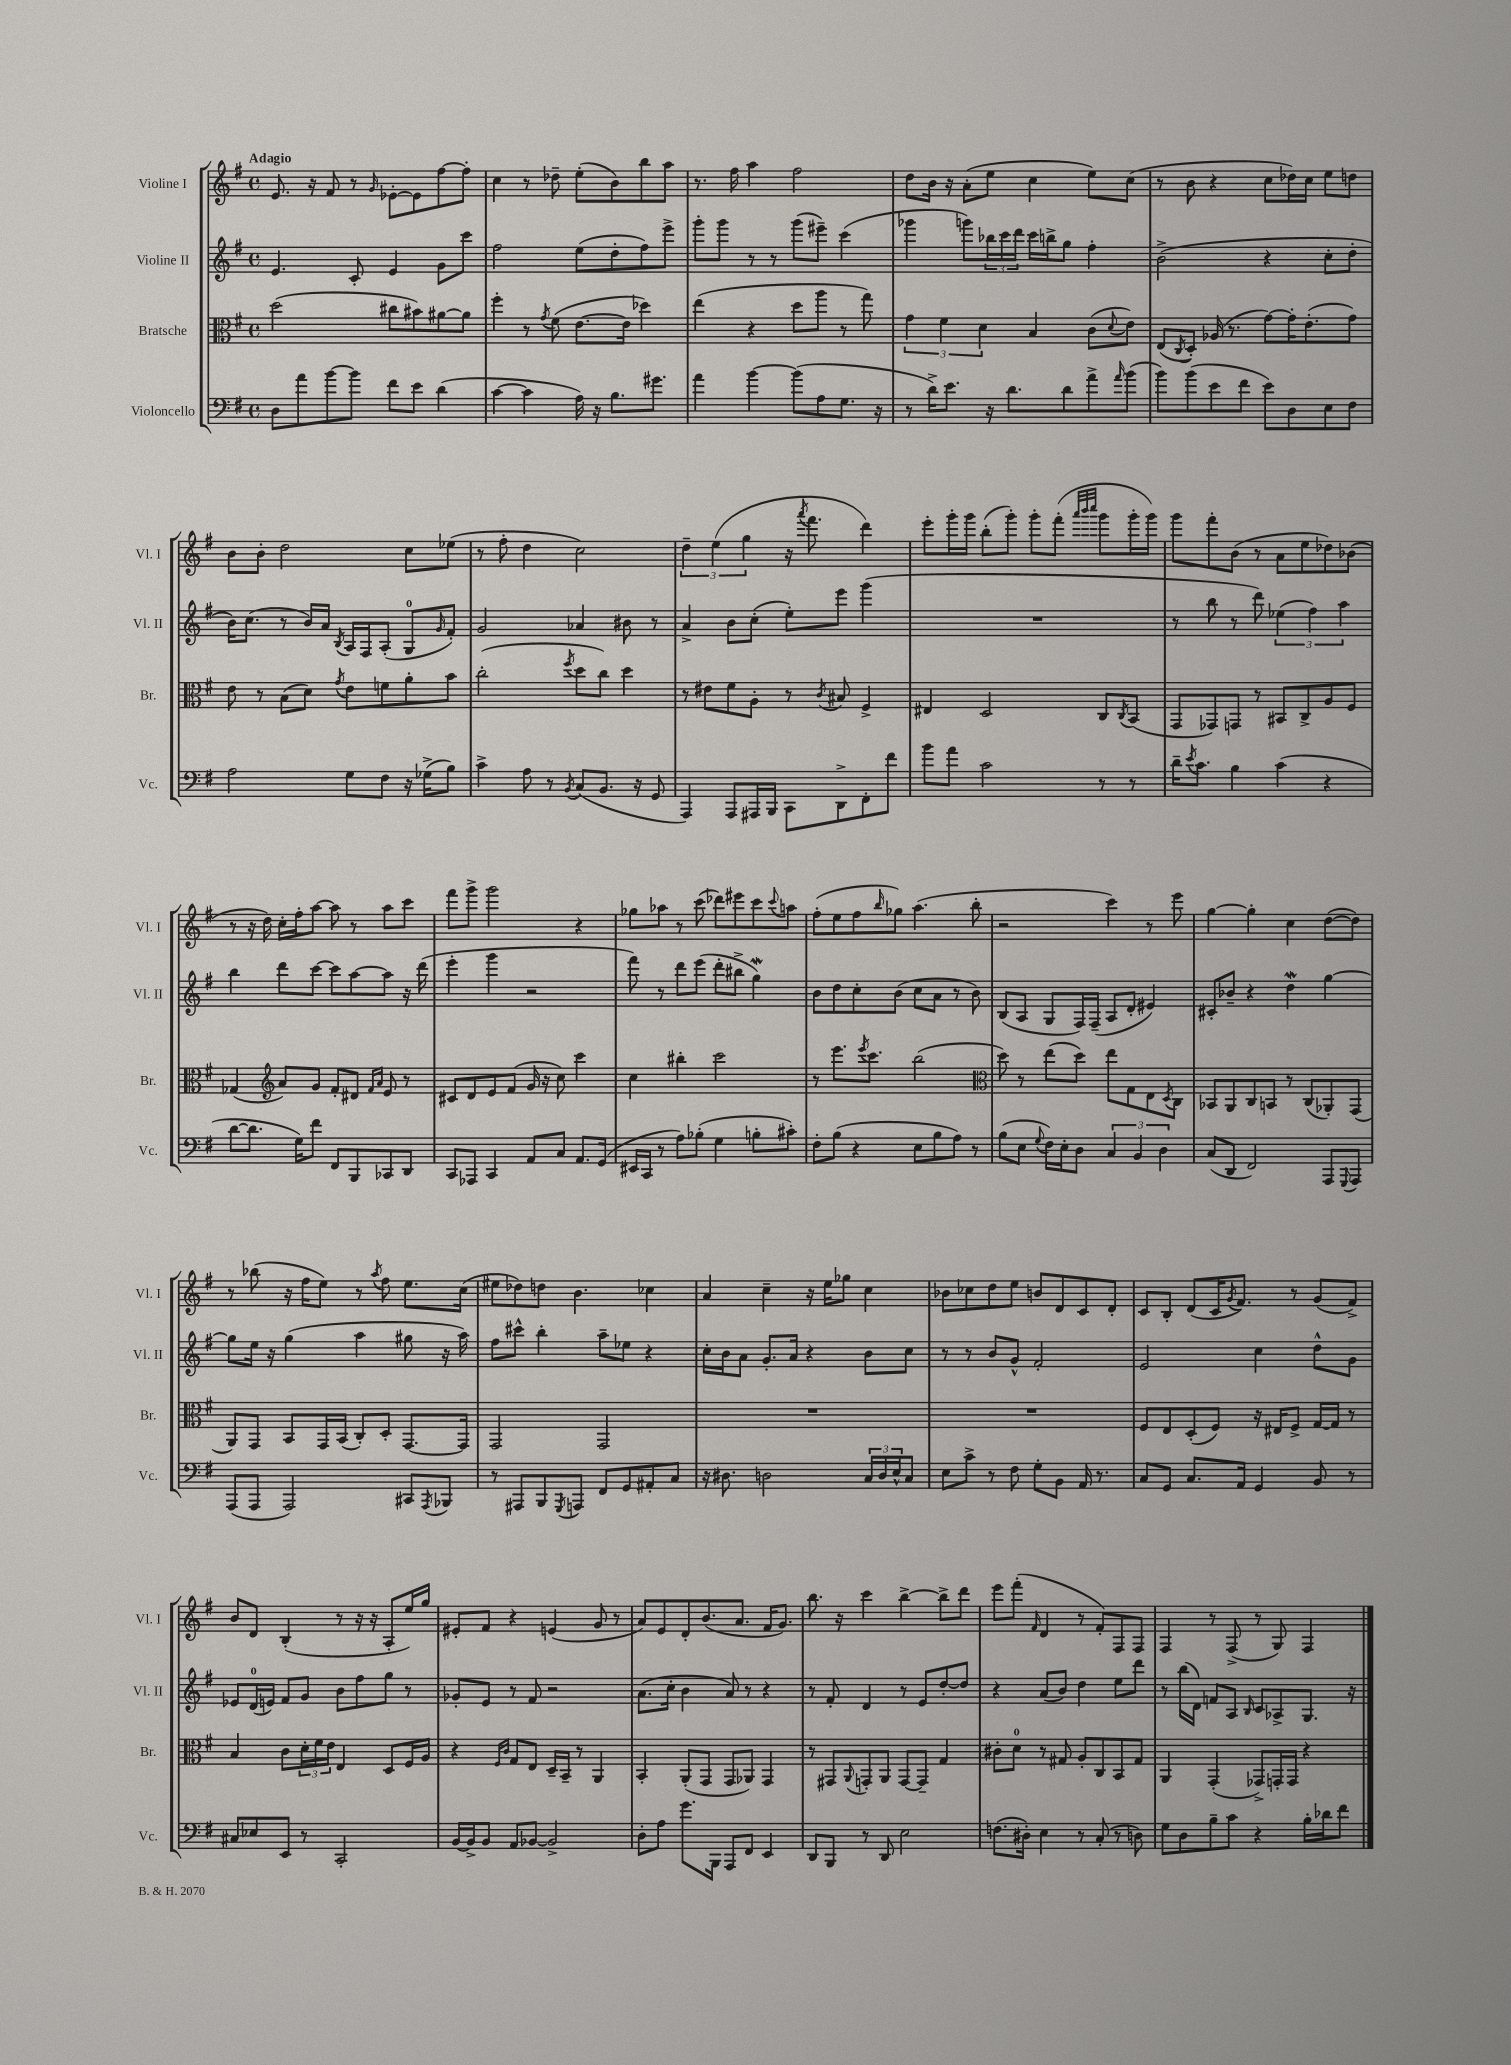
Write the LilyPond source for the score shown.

<<
\new StaffGroup <<
\new Staff = "s0" \with { instrumentName = "Violine I" shortInstrumentName = "Vl. I" } {
    \clef treble \key g \major \defaultTimeSignature \time 4/4 \tempo "Adagio"
    e'8. r16 fis'8 r8 \grace { g'16 } ees'8~-. ees'8 fis''8~ fis''8-. |
    c''4 r8 des''8-- e''8-.( b'8) b''8 a''8 |
    r8. fis''16 a''4 fis''2 |
    d''8 b'16 r16 a'8-.( e''8 c''4 e''8) c''8( |
    r8 b'8 r4 c''8 des''16) c''16 e''8 d''8 |
    b'8 b'8-. d''2 c''8 ees''8( |
    r8 fis''8-. d''4 c''2) |
    \tuplet 3/2 { d''4-- e''4( g''4 } r16 \acciaccatura { a'''8 } fis'''8. d'''4) |
    e'''8-. g'''16-. g'''16 b''8-.( g'''8-.) g'''8-. fis'''8-.( \grace { a'''32 b'''32 c''''32 } g'''8 g'''16-. g'''16) |
    g'''8 fis'''8-. b'8( r8 a'8 e''8 des''8) bes'8( |
    r8 r16 d''16) c''16-. fis''16-. a''8~ a''8 r8 a''8 c'''8 |
    fis'''8 g'''8-> g'''2 r4 |
    ges''8 aes''8 r8 c'''8( des'''8) eis'''8 c'''8 \appoggiatura { c'''8 } a''8 |
    fis''8-.( e''8 fis''8 \grace { b''16 } ges''8) a''4.( b''8-. |
    r2 c'''4) r8 e'''8 |
    g''4~ g''4-. c''4 d''8~( d''8) |
    r8 bes''8( r16 fis''16 e''8) r8 \acciaccatura { a''8 } fis''8 e''8. c''16( |
    eis''8 des''8) d''8 b'4. ces''4 |
    a'4 c''4-- r16 e''16 ges''8 c''4 |
    bes'8 ces''8 d''8 e''8 b'8 d'8 c'8 d'8-. |
    c'8 b8-. d'8( c'16 \acciaccatura { g'8 } fis'8.) r8 g'8( fis'8->) |
    b'8 d'8 b4-.( r8 r16 r16 a8-. e''16) g''16 |
    eis'8-. fis'8 r4 e'4( g'8 r8 |
    a'8) e'8 d'8-. b'8.( a'8. fis'16 g'8.) |
    b''8. r16 c'''4 b''4~-> b''8-> d'''8 |
    e'''8 fis'''8-.( \grace { fis'16 } d'4 r8 fis'8-.) fis8 fis8 |
    fis4 r8 fis8->( r8 g8) fis4 \bar "|." |
}
\new Staff = "s1" \with { instrumentName = "Violine II" shortInstrumentName = "Vl. II" } {
    \clef treble \key g \major \defaultTimeSignature \time 4/4
    e'4. c'8-. e'4 g'8 c'''8 |
    fis''2 e''8( d''8-. fis''8) e'''8-> |
    g'''8-. g'''8 r8 r8 g'''8( eis'''8--) c'''4( |
    ges'''4 g'''8) \tuplet 3/2 { bes''16 c'''16 d'''16 } c'''16 b''16-> g''8 fis''4-. |
    b'2->( r4 c''8-. d''8-. |
    b'16) c''8.( r8 b'16) a'16 \acciaccatura { b8 } a16 fis16 a8-.( g8-0 \grace { g'16 } fis'8-.) |
    g'2 aes'4 bis'8 r8 |
    a'4-> b'8 c''8-.( e''8-.) e'''8 g'''4( |
    R1 |
    r8 b''8 r8 d'''8) \tuplet 3/2 { ees''4( fis''4) a''4 } |
    b''4 d'''8 c'''8~ c'''8 a''8~ a''8 r16 d'''16( |
    e'''4-. g'''4 r2 |
    fis'''8) r8 d'''8 e'''8( d'''8-. bis''8-> g''4\mordent) |
    b'8 d''8 c''8-. b'8( c''8 a'8 r8 b'8) |
    b8( a8 g8 fis16) fis16--( a8 d'8-. eis'4) |
    cis'8-. bes'8-- r4 d''4\mordent g''4~ |
    g''8 e''16 r16 g''4( a''4 gis''8 r16 a''16) |
    fis''8 cis'''8-^ b''4-. a''8-- ees''8 r4 |
    c''16-. b'16 a'8 g'8.-. a'16 r4 b'8 c''8 |
    r8 r8 b'8 g'8-^ fis'2-. |
    e'2 c''4 d''8-^ g'8 |
    ees'8 d'16-0( e'16) fis'8 g'8 b'8 fis''8 g''8 r8 |
    ges'8-. e'8 r8 fis'8 r2 |
    a'8.( c''16-. b'4 a'8) r8 r4 |
    r8 fis'8-. d'4 r8 e'8 d''8~-. d''8 |
    r4 a'8( b'8) d''4 e''8 d'''8 |
    r8 b''16( d'16) f'8 a8 \grace { b16 } c'8 aes8-> g8. r16 \bar "|." |
}
\new Staff = "s2" \with { instrumentName = "Bratsche" shortInstrumentName = "Br." } {
    \clef alto \key g \major \defaultTimeSignature \time 4/4
    d''2( cis''8 bis'8) ais'8~ ais'8 |
    fis''4-. r8 \acciaccatura { g'8 } fis'8( e'8.~ e'16 des''4) |
    e''4( r4 d''8 a''8 r8 g''8) |
    \tuplet 3/2 { g'4 fis'4 d'4 } b4 c'8( \appoggiatura { d'8 } e'8) |
    e8( \acciaccatura { c8 } d8-.) aes16( r8. g'8~) g'16-. e'8.-.( g'8) |
    e'8 r8 b8( d'8) \acciaccatura { g'8 } e'8 f'8 a'8-. b'8 |
    c''2-.( \acciaccatura { fis''8 } d''8 c''8) d''4 |
    r8 eis'8 fis'8 a8-. r8 \acciaccatura { c'8 } bis8 fis4-> |
    eis4 d2 c8 \acciaccatura { c8 } b,8( |
    g,8 ges,8) g,8 r8 bis,8 c8-> a8 fis8 |
    ges4( \clef treble a'8) g'8 fis'8-. dis'8 \grace { fis'16 a'16 } e'8 r8 |
    cis'8 d'8 e'8 fis'8( g'16 r16 c''8) c'''4 |
    c''4 bis''4-. c'''2 |
    r8 e'''8. \acciaccatura { e'''8 } c'''8. b''2( |
    \clef alto d''8) r8 e''8( d''8) e''8 g8 e8 \acciaccatura { d8 } c8 |
    bes,8 a,8 c8 b,8 r8 c8( aes,8-.) g,8( |
    a,8) g,8 b,8 g,16 b,16( c8-.) d8-. g,8.~ g,16 |
    g,2 g,2 |
    R1 |
    R1 |
    fis8 e8 d8-.( fis8) r16 eis16 fis8-> g16~ g16 r8 |
    b4 c'8 \tuplet 3/2 { d'16-. fis'16 e'16 } e4 d8 fis16 a16 |
    r4 \grace { fis16 c'16 } g8 e8 d16-- b,16-- r8 a,4 |
    b,4-. a,8-.( g,8 g,8 aes,8) g,4 |
    r8 gis,8 \appoggiatura { a,8 } g,8-. a,8 g,8~ g,8-- g4 |
    cis'8-. d'8-0 r8 gis8 a8-. c8 b,8 gis8 |
    a,4 g,4-.( ges,8->) g,16-. g,16 r4 \bar "|." |
}
\new Staff = "s3" \with { instrumentName = "Violoncello" shortInstrumentName = "Vc." } {
    \clef bass \key g \major \defaultTimeSignature \time 4/4
    d8 a'8 b'8~ b'8 fis'8 e'8 d'4( |
    c'4~ c'4 a16) r16 b8. gis'8. |
    a'4 b'4~ b'8( a8 g8. r16 |
    r8 d'16->) e'8. r16 d'8. d'8 a'8-> \grace { a'16 } b'8( |
    b'8) b'8( e'8 fis'8 e'8) d8 e8 fis8 |
    a2 g8 fis8 r16 ges16->( b8) |
    c'4-> a8 r8 \acciaccatura { b,8 } c8( b,8. r16 g,8 |
    a,,4) a,,8 ais,,16 b,,16 c,8 d,8-> fis,8-. fis'8 |
    b'8 a'8 c'2 r8 r8 |
    d'16-- \acciaccatura { e'8 } c'8. b4 c'4( r4 |
    d'8~ d'8. g16) fis'8 fis,8 b,,8 ces,8 d,8 |
    c,8 aes,,8 c,4 a,8 c8 a,8. g,16( |
    eis,16 c,16 r8 a8) bes8-.( g4 b8-. cis'8-.) |
    fis8-. b8( r4 e8 b8 a8) r8 |
    b8( e8 \appoggiatura { g8 } fis16) e16-. d8 \tuplet 3/2 { c4 b,4 d4 } |
    c8( d,8 fis,2) a,,8 \appoggiatura { g,,8 } a,,8 |
    a,,8( a,,8 a,,2) cis,8 \acciaccatura { a,,8 } bes,,8 |
    r8 ais,,8 b,,8 \acciaccatura { g,,8 } a,,8 fis,8 g,8 ais,8-. c8 |
    r16 dis8. d2 \tuplet 3/2 { c16 d16 e16-^ } c8 |
    e8 c'8-> r8 fis8 g8-. b,8 a,16 r8. |
    c8 g,8 c8. a,16 g,4 b,8 r8 |
    cis8 ees8 e,8 r8 c,2-. |
    b,16~ b,16-> b,8 a,8 bes,8~ bes,2-> |
    d8-. a8 g'8. b,,16 a,,8 fis,8 e,4 |
    d,8 b,,8 r8 d,8 e2 |
    f8.( dis16-.) e4 r8 c8-.( r8 d8) |
    g8 d8 b8-- c'8 r4 b16-. des'16 fis'8 \bar "|." |
}
>>
>>
\layout { \context { \Score \remove "Bar_number_engraver" } }
